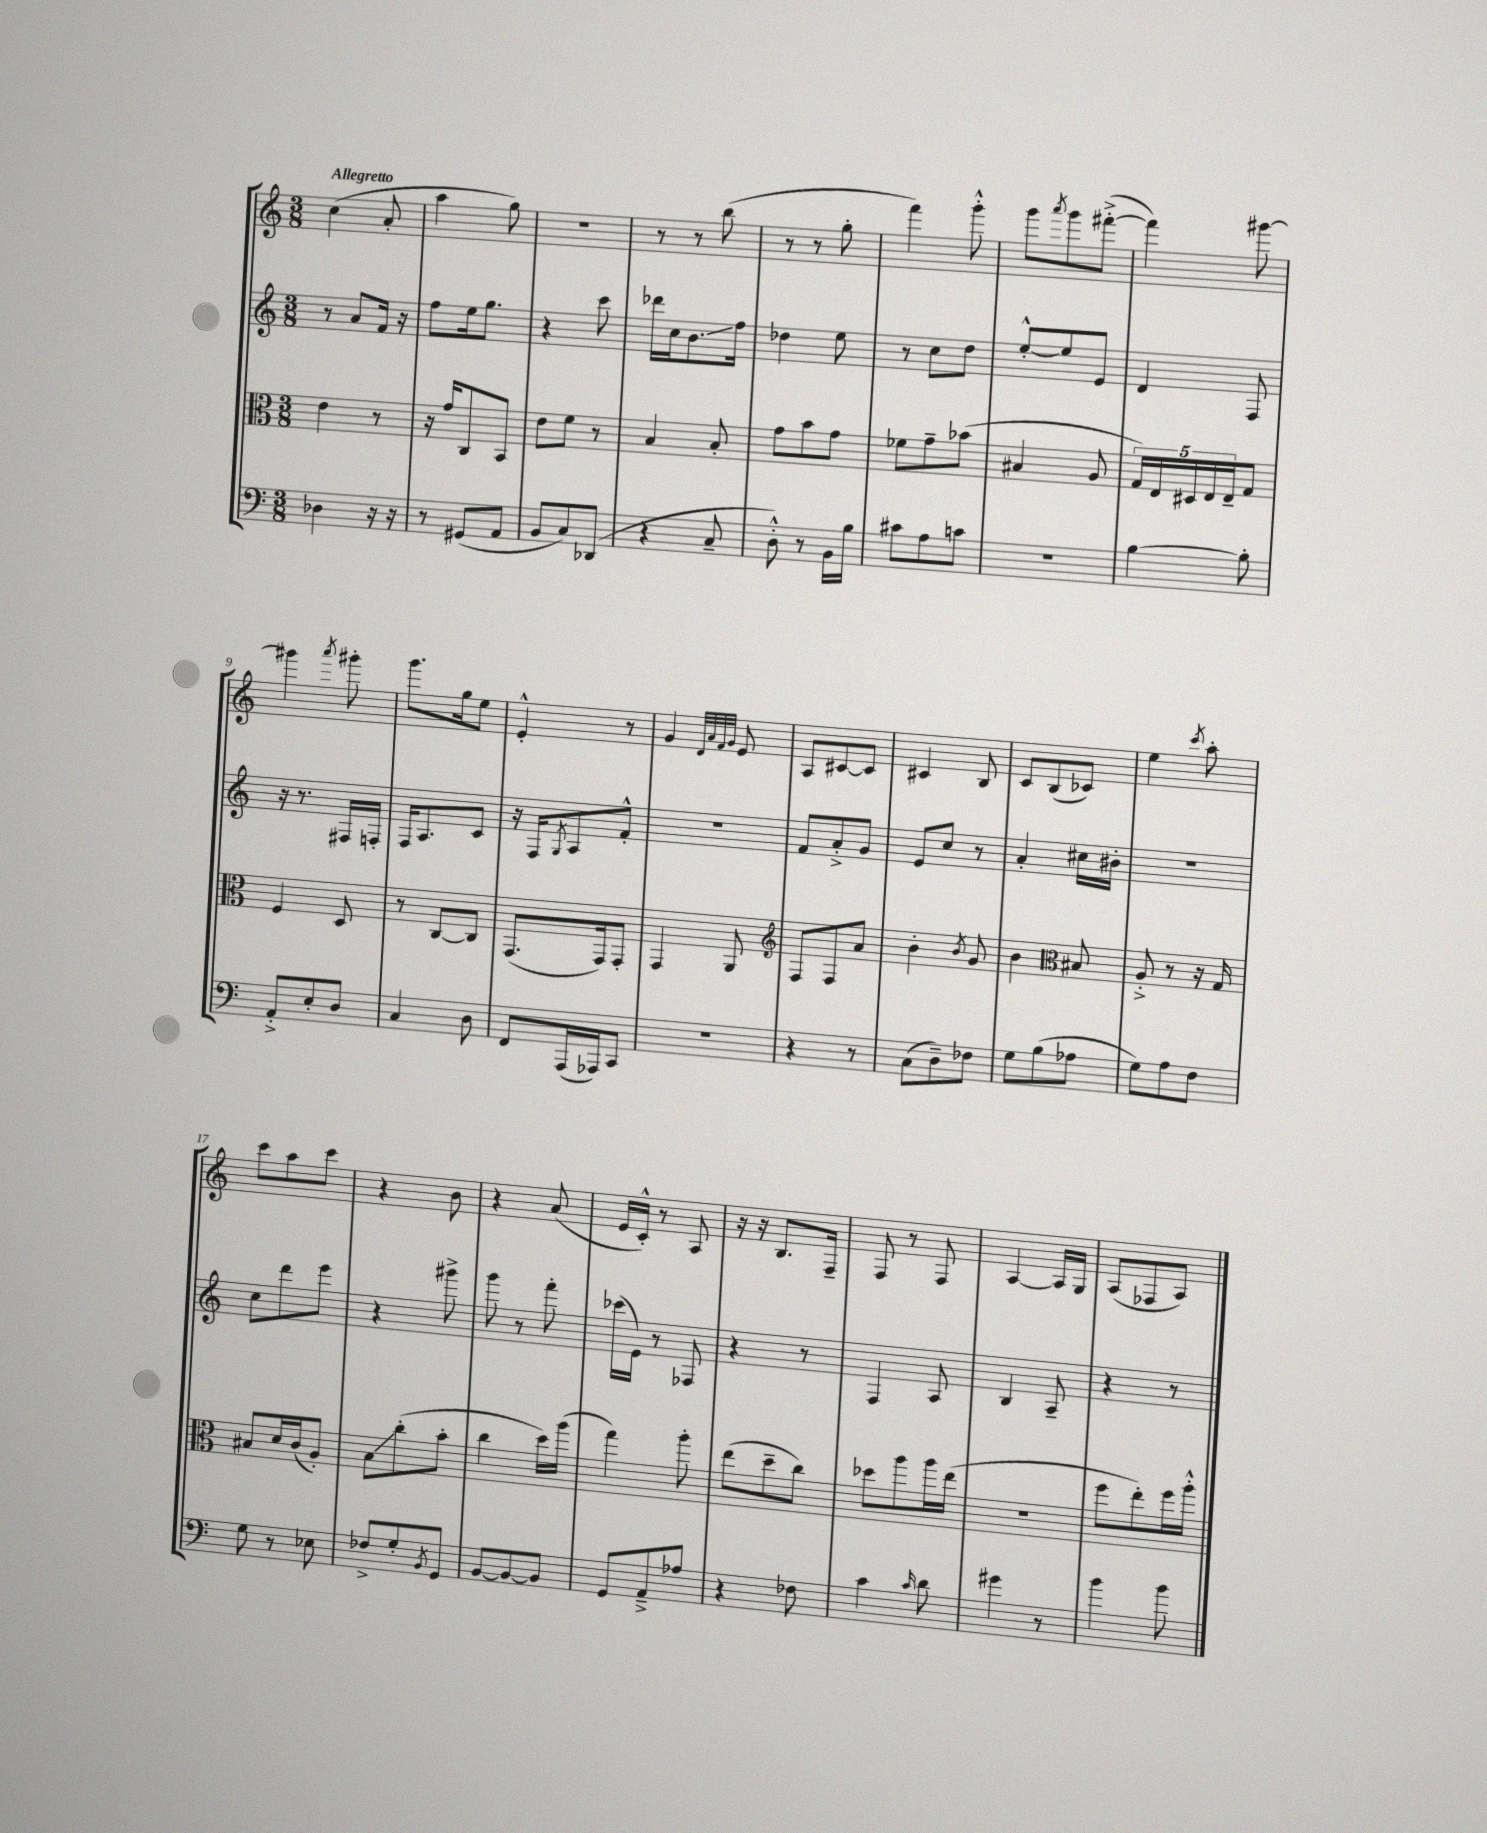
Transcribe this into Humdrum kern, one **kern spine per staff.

**kern	**kern	**kern	**kern
*staff4	*staff3	*staff2	*staff1
*clefF4	*clefC3	*clefG2	*clefG2
*k[]	*k[]	*k[]	*k[]
*M3/8	*M3/8	*M3/8	*M3/8
4D-	4e	8r	(4cc
.	.	8a	.
16r	8r	16f	8a'
16r	.	16r	.
=	=	=	=
8r	16r	8ff	4aa
.	16g	.	.
(8GG#	8C	16ee	.
.	.	8.gg	.
8AA	8BB	.	8gg)
=	=	=	=
8BB	8e	4r	4.r
8C)	8f	.	.
(8DD-	8r	8ccc	.
=	=	=	=
4r	4B	16ddd-	8r
.	.	16cc	.
.	.	8.b	8r
8C~	8B'	.	(8bb
.	.	16ff	.
=	=	=	=
8D'^^)	8g	4dd-	8r
8r	8b	.	8r
16BB	8g	8ee	8gg'
16B	.	.	.
=	=	=	=
8c#	8f-	8r	4fff)
8A	8g~	8cc	.
8c	(8b-	8dd	8ggg'^^
=	=	=	=
4.r	4B#	[8ee'^^	8ggg
.	.	.	8qaaa
.	.	8ee]	8ggg
.	8A	8e	([8fff#'^
=	=	=	=
[4B	20G)	4d	4fff#])
.	20E	.	.
.	20D#	.	.
.	20E	.	.
.	20E~	.	.
8B']	8G	8F	[8ggg#
=	=	=	=
8AA'^	4F	16r	4ggg#]
.	.	8.r	.
8E'	.	.	.
.	.	.	8qaaa
8D	8D	16F#	8ggg#'
.	.	16F'	.
=	=	=	=
4C	8r	16F	8.ggg
.	.	8.A	.
.	[8C	.	.
.	.	.	16gg
8D	8C]	8c	8ee
=	=	=	=
8FF	(8.GG	16r	4e'^^
.	.	16F	.
.	.	8qG	.
(16AAA	.	8A	.
16AAA-)	16GG)	.	.
8CC	8GG'	8f'^^	8r
=	=	=	=
4.r	4GG	4.r	4g
.	.	.	32qqd
.	.	.	32qqa
.	.	.	32qqf
.	.	.	32qqg
.	8AA	.	8e
=	=	=	=
*	*clefG2	*	*
4r	8F	8f	8A
.	8F	8a'^	[8c#
8r	8a	8g	8c#]
=	=	=	=
(8C	4b'	8e	4c#
8D~)	.	8cc	.
.	8qb	.	.
8F-	8g	8r	8B
=	=	=	=
8G	4b	4a'	8c
(8B	.	.	(8B
*	*clefC3	*	*
8A-	8B#	16cc#	8c-)
.	.	16b#'	.
=	=	=	=
8G)	8A'^	4.r	4ee
8A	8r	.	.
.	.	.	8qccc
8F	16r	.	8aa'
.	16G	.	.
=	=	=	=
8G	8B#	8cc	8ccc
8r	16d	8ddd	8aa
.	(16c	.	.
8E-	8A')	8eee	8ccc
=	=	=	=
8F-^	8B	4r	4r
8G'	(8cc'	.	.
8qBB	.	.	.
8GG	8b'	8ggg#^	8b
=	=	=	=
[8BB	4cc	8ggg	4r
8BB_	.	8r	.
8BB]	16dd)	8fff'	(8a
.	(16aa	.	.
=	=	=	=
8GG	4gg)	(16ccc-	16e
.	.	16e)	16c'^^)
8AA~^	.	8r	8r
8A-	8aa'	8F-	8A
=	=	=	=
4r	(8ee	4r	16r
.	.	.	16r
.	8dd~	.	8.B
8F-	8cc)	8r	.
.	.	.	16F~
=	=	=	=
4c	8dd-	4F	8F
.	8aa	.	8r
16qqc	.	.	.
8d	16aa	8A	8F
.	(16ee	.	.
=	=	=	=
4g#	4.r	4B	[4A
8r	.	8A~	16A]
.	.	.	16G
=	=	=	=
4b	8ff	4r	(8A
.	8ee')	.	8F-
8b	16ff	8r	8A)
.	16aa'^^	.	.
==	==	==	==
*-	*-	*-	*-
